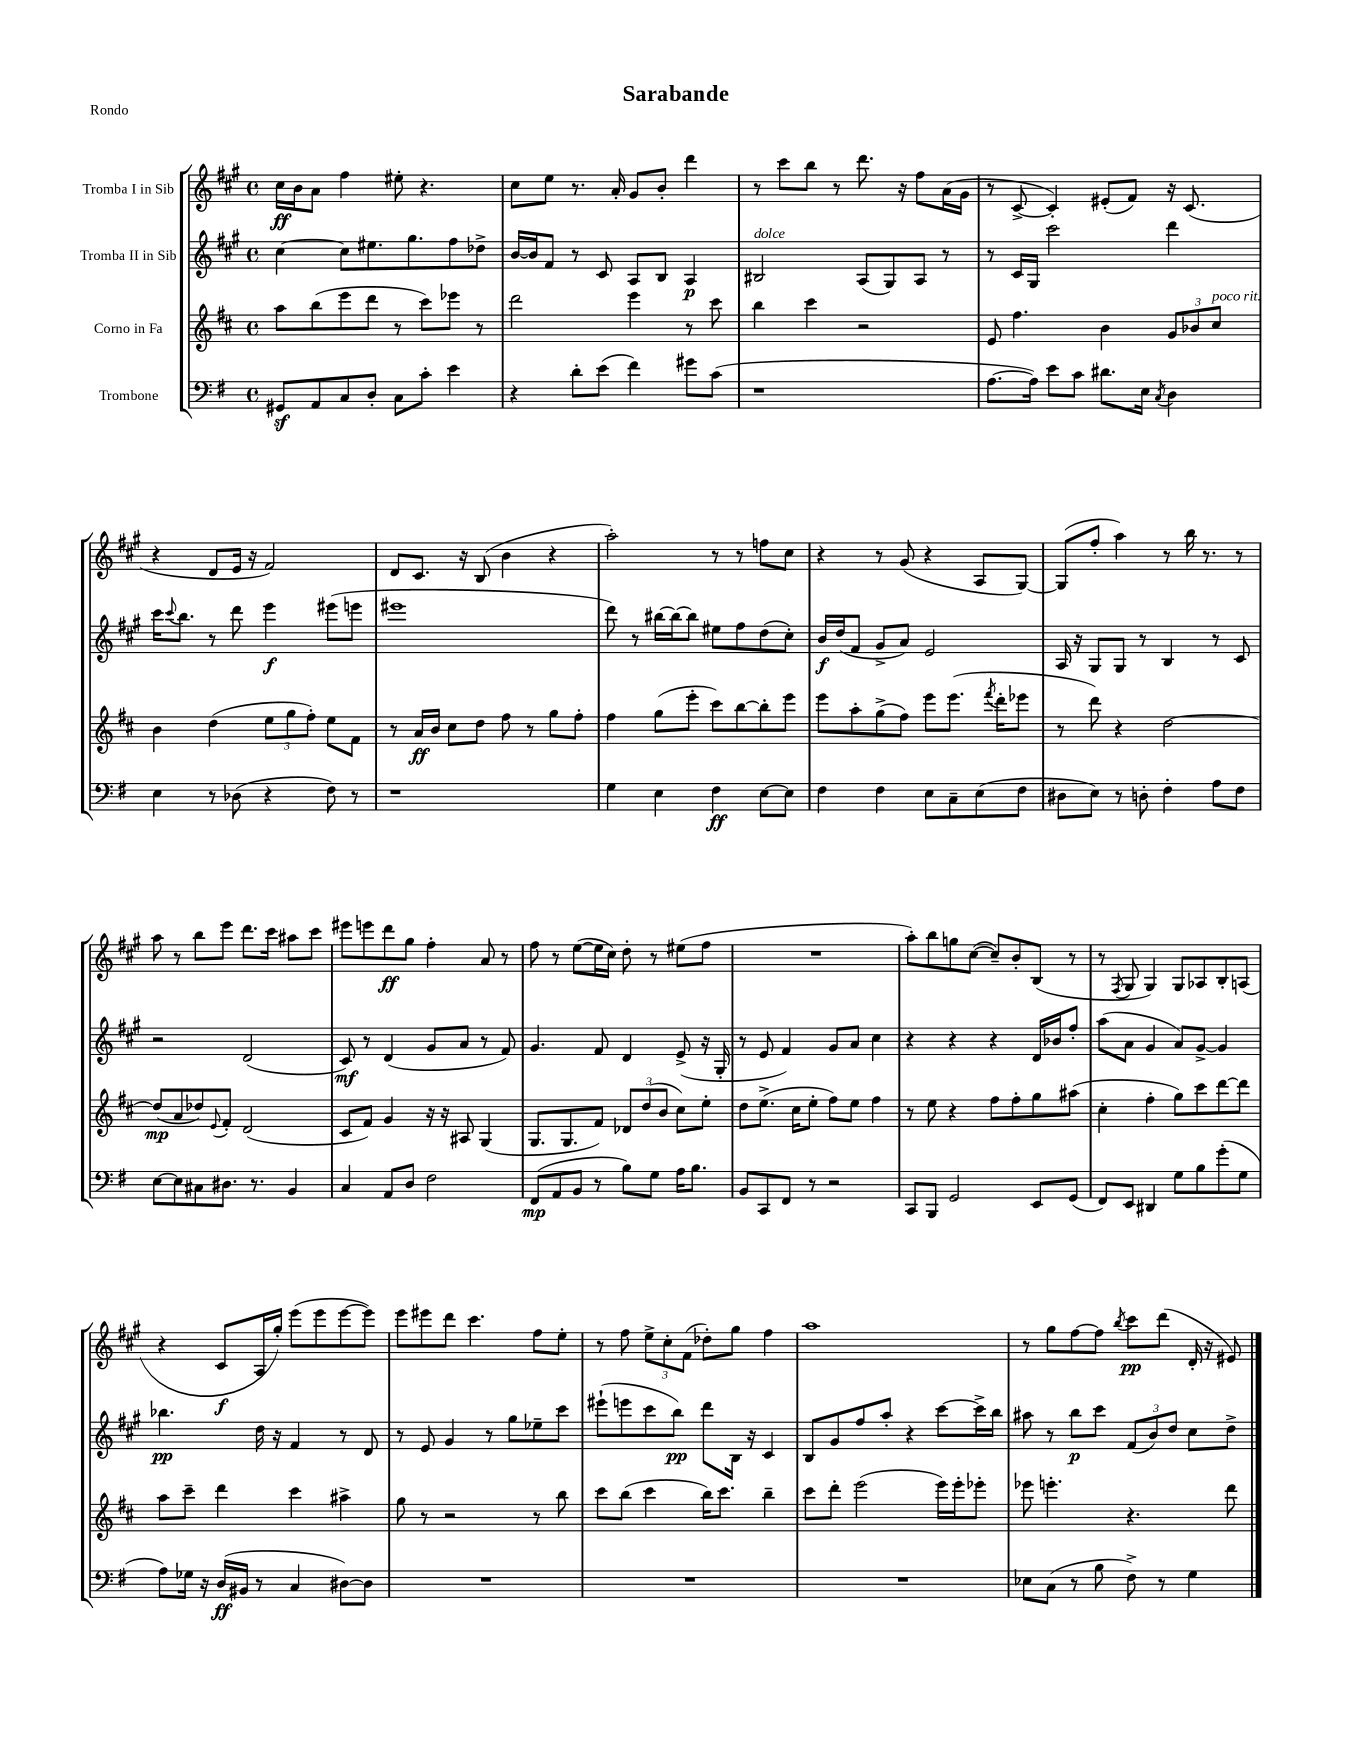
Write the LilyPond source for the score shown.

\header { title = "Sarabande" piece = "Rondo" }
<<
\new StaffGroup <<
\new Staff = "s0" \with { instrumentName = "Tromba I in Sib" } {
    \clef treble \key a \major \defaultTimeSignature \time 4/4
    cis''16\ff b'16 a'8 fis''4 eis''8-. r4. |
    cis''8 e''8 r8. a'16-. gis'8 b'8-. d'''4 |
    r8 cis'''8 b''8 r8 d'''8. r16 fis''8 a'16( gis'16 |
    r8 cis'8~-> cis'4-.) eis'8-.( fis'8) r16 cis'8.( |
    r4 d'8 e'16 r16 fis'2) |
    d'8 cis'8. r16 b8( b'4 r4 |
    a''2-.) r8 r8 f''8 cis''8 |
    r4 r8 gis'8( r4 a8 gis8~) |
    gis8( fis''8-. a''4) r8 b''16 r8. r8 |
    a''8 r8 b''8 e'''8 d'''8. cis'''16 ais''8 cis'''8 |
    eis'''8 e'''8 d'''8\ff gis''8 fis''4-. a'8 r8 |
    fis''8 r8 e''8~( e''16 cis''16) d''8-. r8 eis''8( fis''8 |
    R1 |
    a''8-.) b''8 g''8 cis''8~( cis''8--) b'8-. b8( r8 |
    r8 \acciaccatura { fis8 } gis8 gis4) gis8 aes8 b8-. a8( |
    r4 cis'8\f a16 gis''16-.) e'''8( e'''8 e'''8~ e'''8) |
    e'''8 eis'''8 d'''8 cis'''4. fis''8 e''8-. |
    r8 fis''8 \tuplet 3/2 { e''8-> cis''8-. fis'8( } des''8-.) gis''8 fis''4 |
    a''1 |
    r8 gis''8 fis''8~ fis''8 \acciaccatura { b''8 } cis'''8\pp d'''8( d'16-. r16 eis'8) \bar "|." |
}
\new Staff = "s1" \with { instrumentName = "Tromba II in Sib" } {
    \clef treble \key a \major \defaultTimeSignature \time 4/4
    cis''4~ cis''8 eis''8. gis''8. fis''8 des''8-> |
    b'16~ b'16 fis'8 r8 cis'8 a8 b8 a4\p |
    bis2^\markup { \italic "dolce" } a8( gis8) a8 r8 |
    r8 cis'16 gis16 cis'''2 d'''4 |
    cis'''16 \appoggiatura { cis'''8 } b''8. r8 d'''8 e'''4\f eis'''8( e'''8 |
    eis'''1 |
    d'''8) r8 bis''16~ bis''16~ bis''8 eis''8 fis''8 d''8( cis''8-.) |
    b'16\f d''16( fis'8 gis'8-> a'8) e'2 |
    a16 r16 gis8 gis8 r8 b4 r8 cis'8 |
    r2 d'2( |
    cis'8\mf) r8 d'4( gis'8 a'8 r8 fis'8) |
    gis'4. fis'8 d'4 e'8->( r16 gis16-. |
    r8 e'8 fis'4) gis'8 a'8 cis''4 |
    r4 r4 r4 d'16 bes'16 fis''8-. |
    a''8( a'8 gis'4 a'8) gis'8~-> gis'4 |
    bes''4.\pp d''16 r16 fis'4 r8 d'8 |
    r8 e'8 gis'4 r8 gis''8 ees''8-- cis'''8 |
    eis'''8-!( e'''8 cis'''8 b''8\pp) d'''8 b16 r16 cis'4 |
    b8 gis'8 fis''8 a''8-. r4 cis'''8~ cis'''16-> b''16 |
    ais''8 r8 b''8\p cis'''8 \tuplet 3/2 { fis'8( b'8) d''8 } cis''8 d''8-> \bar "|." |
}
\new Staff = "s2" \with { instrumentName = "Corno in Fa" } {
    \clef treble \key d \major \defaultTimeSignature \time 4/4
    a''8 b''8( e'''8 d'''8 r8 cis'''8) ees'''8 r8 |
    d'''2 e'''4 r8 cis'''8 |
    b''4 cis'''4 r2 |
    e'8 fis''4. b'4 \tuplet 3/2 { g'8 bes'8 cis''8^\markup { \italic "poco rit." } } |
    b'4 d''4( \tuplet 3/2 { e''8 g''8 fis''8-.) } e''8 fis'8 |
    r8 a'16\ff b'16 cis''8 d''8 fis''8 r8 g''8 fis''8-. |
    fis''4 g''8( e'''8-. cis'''8) b''8~ b''8-. e'''8 |
    e'''8 a''8-. g''8->( fis''8) e'''8 e'''8.( \acciaccatura { fis'''8 } d'''16-. ees'''8 |
    r8 d'''8) r4 d''2~ |
    d''8\mp( a'8 des''8) \appoggiatura { e'8 } fis'8-. d'2( |
    cis'8 fis'8) g'4 r16 r16 ais8 g4( |
    g8. g8. fis'8) \tuplet 3/2 { des'8 d''8( b'8 } cis''8) e''8-. |
    d''8 e''8.->( cis''16 e''8-. fis''8) e''8 fis''4 |
    r8 e''8 r4 fis''8 fis''8-. g''8 ais''8( |
    cis''4-. fis''4-. g''8) cis'''8 d'''8~ d'''8 |
    a''8 cis'''8-- d'''4 cis'''4 ais''4-> |
    g''8 r8 r2 r8 b''8 |
    cis'''8 b''8( cis'''4 b''16) cis'''8. b''4-- |
    cis'''8 d'''8-. e'''2( e'''16) e'''16-. ees'''8-. |
    ees'''8 e'''4.-. r4. d'''8 \bar "|." |
}
\new Staff = "s3" \with { instrumentName = "Trombone" } {
    \clef bass \key g \major \defaultTimeSignature \time 4/4
    gis,8\sf a,8 c8 d8-. c8 c'8-. e'4 |
    r4 d'8-. e'8( fis'4) gis'8 c'8( |
    r1 |
    a8.~ a16) e'8 c'8 dis'8. e16 \acciaccatura { c8 } d4 |
    e4 r8 des8( r4 fis8) r8 |
    r1 |
    g4 e4 fis4\ff e8~ e8 |
    fis4 fis4 e8 c8-- e8( fis8 |
    dis8 e8) r8 d8-. fis4-. a8 fis8 |
    e8~ e8 cis8 dis8. r8. b,4 |
    c4 a,8 d8 fis2 |
    fis,8\mp( a,8 b,8 r8 b8) g8 a16 b8. |
    b,8 c,8 fis,8 r8 r2 |
    c,8 b,,8 g,2 e,8 g,8( |
    fis,8) e,8 dis,4 g8 b8 g'8-.( g8 |
    a8) ges16 r16 d16\ff( bis,16 r8 c4 dis8~) dis8 |
    R1 |
    R1 |
    R1 |
    ees8 c8( r8 b8 fis8->) r8 g4 \bar "|." |
}
>>
>>
\layout { \context { \Score \remove "Bar_number_engraver" } }
